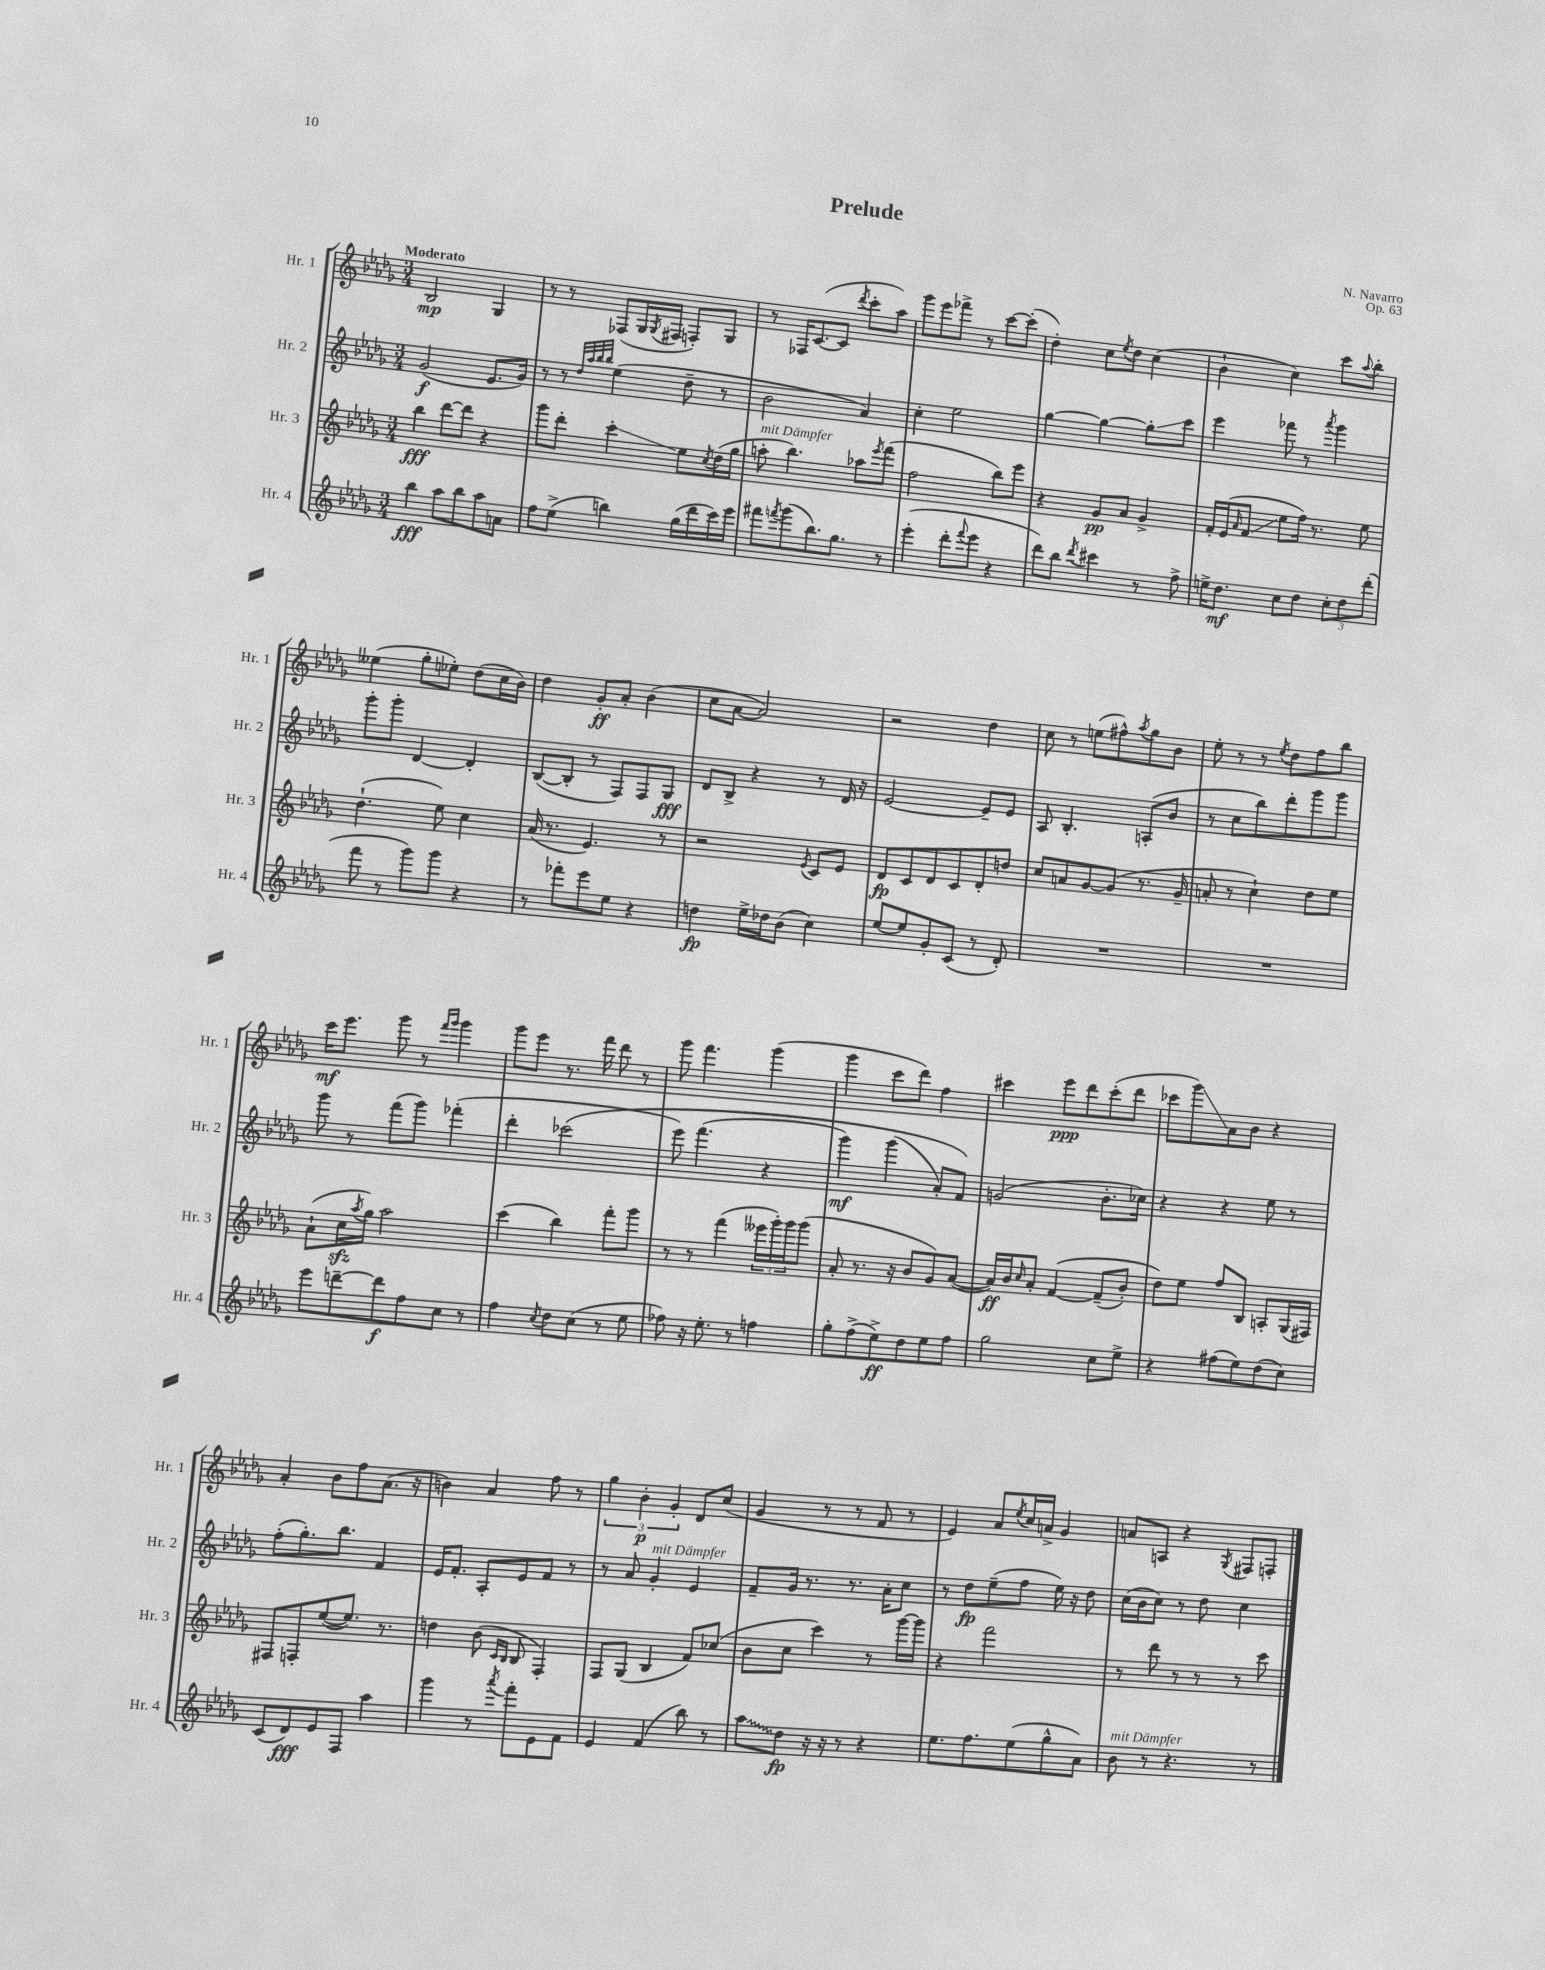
\header { title = "Prelude" composer = "N. Navarro" opus = "Op. 63" }
<<
\new StaffGroup <<
\new Staff = "s0" \with { instrumentName = "Hr. 1" shortInstrumentName = "Hr. 1" } {
    \clef treble \key des \major \numericTimeSignature \time 3/4 \tempo "Moderato"
    bes2\mp ges4 |
    r8 r8 fes8( ges16 \acciaccatura { ges8 } fis16 f8-.) ges8 |
    r8 fes16 c'8.~( c'8 \acciaccatura { des'''8 } c'''8-. aes''8) |
    ges'''8 ees'''8 fes'''8-> r8 c'''8~ c'''8-.( |
    des''4-.) c''8 \acciaccatura { ees''8 } des''8 c''4( |
    bes'4-! c''4) c'''8 \appoggiatura { aes''8 } bes''8-. |
    eeses''4( ges''8-. ees''8-.) des''8( c''16 bes'16) |
    des''4 ges'8-.\ff aes'8-. bes'4( |
    c''8 aes'8~ aes'2) |
    r2 des''4 |
    c''8 r8 e''8( fis''8-^) \acciaccatura { aes''8 } ges''8 bes'8 |
    ees''8-. r8 r8 \acciaccatura { ees''8 } des''8 f''8 bes''8 |
    c'''16\mf ees'''8. ges'''8 r8 \grace { f'''16 ges'''16 } ges'''4 |
    ges'''8 ees'''8 r8. f'''16 des'''8 r8 |
    ges'''8 f'''4. ges'''4( |
    ges'''4 c'''8 des'''8) f''4 |
    cis'''4 ees'''8\ppp des'''8 cis'''8-.( des'''8 |
    ces'''8 ges'''8\glissando) aes'8 bes'8 r4 |
    aes'4-. bes'8 f''8 aes'8.( r16 |
    b'4) aes'4 f''8 r8 |
    \tuplet 3/2 { ges''4 bes'4-.\p ges'4-. } des'8 c''8( |
    ges'4 r8 r8 f'8 r8 |
    ees'4) aes'8 \acciaccatura { ees''8 } c''16 a'16-> ges'4 |
    a'8 a8 r4 \acciaccatura { ges8 } fis8 f8-. \bar "|." |
}
\new Staff = "s1" \with { instrumentName = "Hr. 2" shortInstrumentName = "Hr. 2" } {
    \clef treble \key des \major \numericTimeSignature \time 3/4
    ges'2\f( ees'8. ges'16) |
    r8 r8 \grace { des''32 aes''32 bes''32 bes''32 } ees''4( des''8-- r8 |
    bes'2 aes'4) |
    c''4-. ees''2 |
    ges''4~ ges''4~ ges''8-.\glissando c'''8 |
    ees'''4 fes'''8 r8 \acciaccatura { aes'''8 } ges'''4 |
    ges'''8-. ges'''8-. des'4~ des'4-. |
    bes8~( bes8-. r8 f8) f8 ges8\fff |
    des'8 bes8-> r4 r8 des'16 r16 |
    ees'2~ ees'8-- ees'8 |
    aes8 bes4.-. a8-.( bes'8 |
    r8 c''8 bes''8) des'''8-. ges'''8 ges'''8 |
    ges'''8 r8 f'''8( ges'''8) fes'''4-.( |
    des'''4-. ces'''2\( |
    ees'''8) f'''4.( r4 |
    ges'''4\mf) ges'''4( aes'8-.) f'8\) |
    g'2( bes'8.-. ces''16) |
    r4 r4 ees''8 r8 |
    f''8-.( ges''8.-.) bes''8. f'4 |
    ees'16 f'8.-. aes8-. ees'8 f'8 r8 |
    r8 aes'8 ges'4-.^\markup { \italic "mit Dämpfer" } ees'4 |
    f'8-- ges'16 r8. r8. aes'16-. c''8 |
    r8 des''8\fp ees''8--( f''8 ees''16) r16 des''8 |
    c''16( bes'16 c''8) r8 des''8 c''4 \bar "|." |
}
\new Staff = "s2" \with { instrumentName = "Hr. 3" shortInstrumentName = "Hr. 3" } {
    \clef treble \key des \major \numericTimeSignature \time 3/4
    bes''4\fff des'''8~ des'''8 r4 |
    ges'''8 des'''8-. c'''4-.\glissando ees''8 \acciaccatura { c''8 } des''16( ges''16 |
    a''8-.^\markup { \italic "mit Dämpfer" } bes''4.) aes''8 \acciaccatura { ees'''8 } f'''8( |
    f''2 bes''8) ees'''8 |
    r4 ges'8\pp aes'8 ges'4-> |
    f'16-. ees'16( \grace { aes'16 } f'8\glissando ees''8 f''16) r8. ees''8 |
    des''4.-!( ees''8) c''4 |
    aes'16( r8. ees'4.) r8 |
    r2 \acciaccatura { ees'8 } c'8 ees'8 |
    des'8\fp c'8 des'8 c'8 des'8-. d''8 |
    c''8 a'8 ges'8~ ges'8( r8. ges'16-- |
    a'8-. r8 c''4-!) des''8 ees''8 |
    aes'8-!( c''16\sfz \acciaccatura { aes''8 } ges''16) aes''2 |
    c'''4( bes''4) f'''8-. ges'''8 |
    r8 r8 f'''4( \tuplet 3/2 { eeses'''16 ges'''16-.) ges'''16 } ges'''8( |
    aes'8-. r8. r16 bes'8 ges'8) aes'8~( |
    aes'16\ff) bes'16 \grace { c''16 } aes'8-. f'4~\( f'8--( bes'8-.) |
    des''8\) ees''8 f''8 bes8 a8-. ges16( fis16) |
    fis8 f8-. ees''8~( ees''8.) r8. |
    d''4 bes'8( \grace { c'16 bes16 } bes8 f4-.) |
    f8 ges8( bes4 f'8) ces''8( |
    bes'8 c''8 c'''4) r8 ges'''16~ ges'''16 |
    r4 f'''2 |
    r8 des'''8 r8 r8 r8 c'''8 \bar "|." |
}
\new Staff = "s3" \with { instrumentName = "Hr. 4" shortInstrumentName = "Hr. 4" } {
    \clef treble \key des \major \numericTimeSignature \time 3/4
    bes''4\fff aes''8 bes''8 aes''8 a'8 |
    f''8 ees''8->( b''4) ges''16( des'''16 c'''16) ees'''16 |
    fis'''8 \acciaccatura { f'''8 } ges'''8( bes''8.) ges''8. r8 |
    ees'''4-.( des'''8-. \appoggiatura { f'''8 } ees'''8 r4 |
    des'''8) bes''8 \acciaccatura { des'''8 } cis'''4 r8 f''8-> |
    e''16-> des''8.\mf c''8 des''8 \tuplet 3/2 { c''8-. des''8 des'''8-.( } |
    f'''8 r8 ges'''8) ges'''8 r4 |
    r8 fes'''8-. ees'''8 ees''8 r4 |
    d''4\fp ees''16-> des''16 bes'8( c''4) |
    ees''8~ ees''8 ges'8-. c'8( r8 des'8-.) |
    R2. |
    R2. |
    ees'''8 d'''8~-- d'''8\f f''8 c''8 r8 |
    f''4 \acciaccatura { c''8 } des''8 c''8( r8 ees''8 |
    fes''8) r16 ees''8.-. r8 f''4 |
    ges''8-. f''8->( ees''8->\ff) des''8 ees''8 f''8 |
    ges''2 c''8 ees''8-> |
    r4 fis''8( ees''8) des''8( c''8) |
    c'8( des'8\fff) ees'8 f8 aes''4 |
    ges'''4 r8 \acciaccatura { aes'''8 } f'''8-. ees'8 f'8 |
    ees'4 f'4( bes''8) r8 |
    \once \override Glissando.style = #'zigzag aes''8\glissando des''8\fp r16 r16 r8 r4 |
    ees''8. f''8. ees''8( ges''8-^ aes'8) |
    bes'8^\markup { \italic "mit Dämpfer" } r8 r4. r8 \bar "|." |
}
>>
>>
\layout { \context { \Score \remove "Bar_number_engraver" } }
